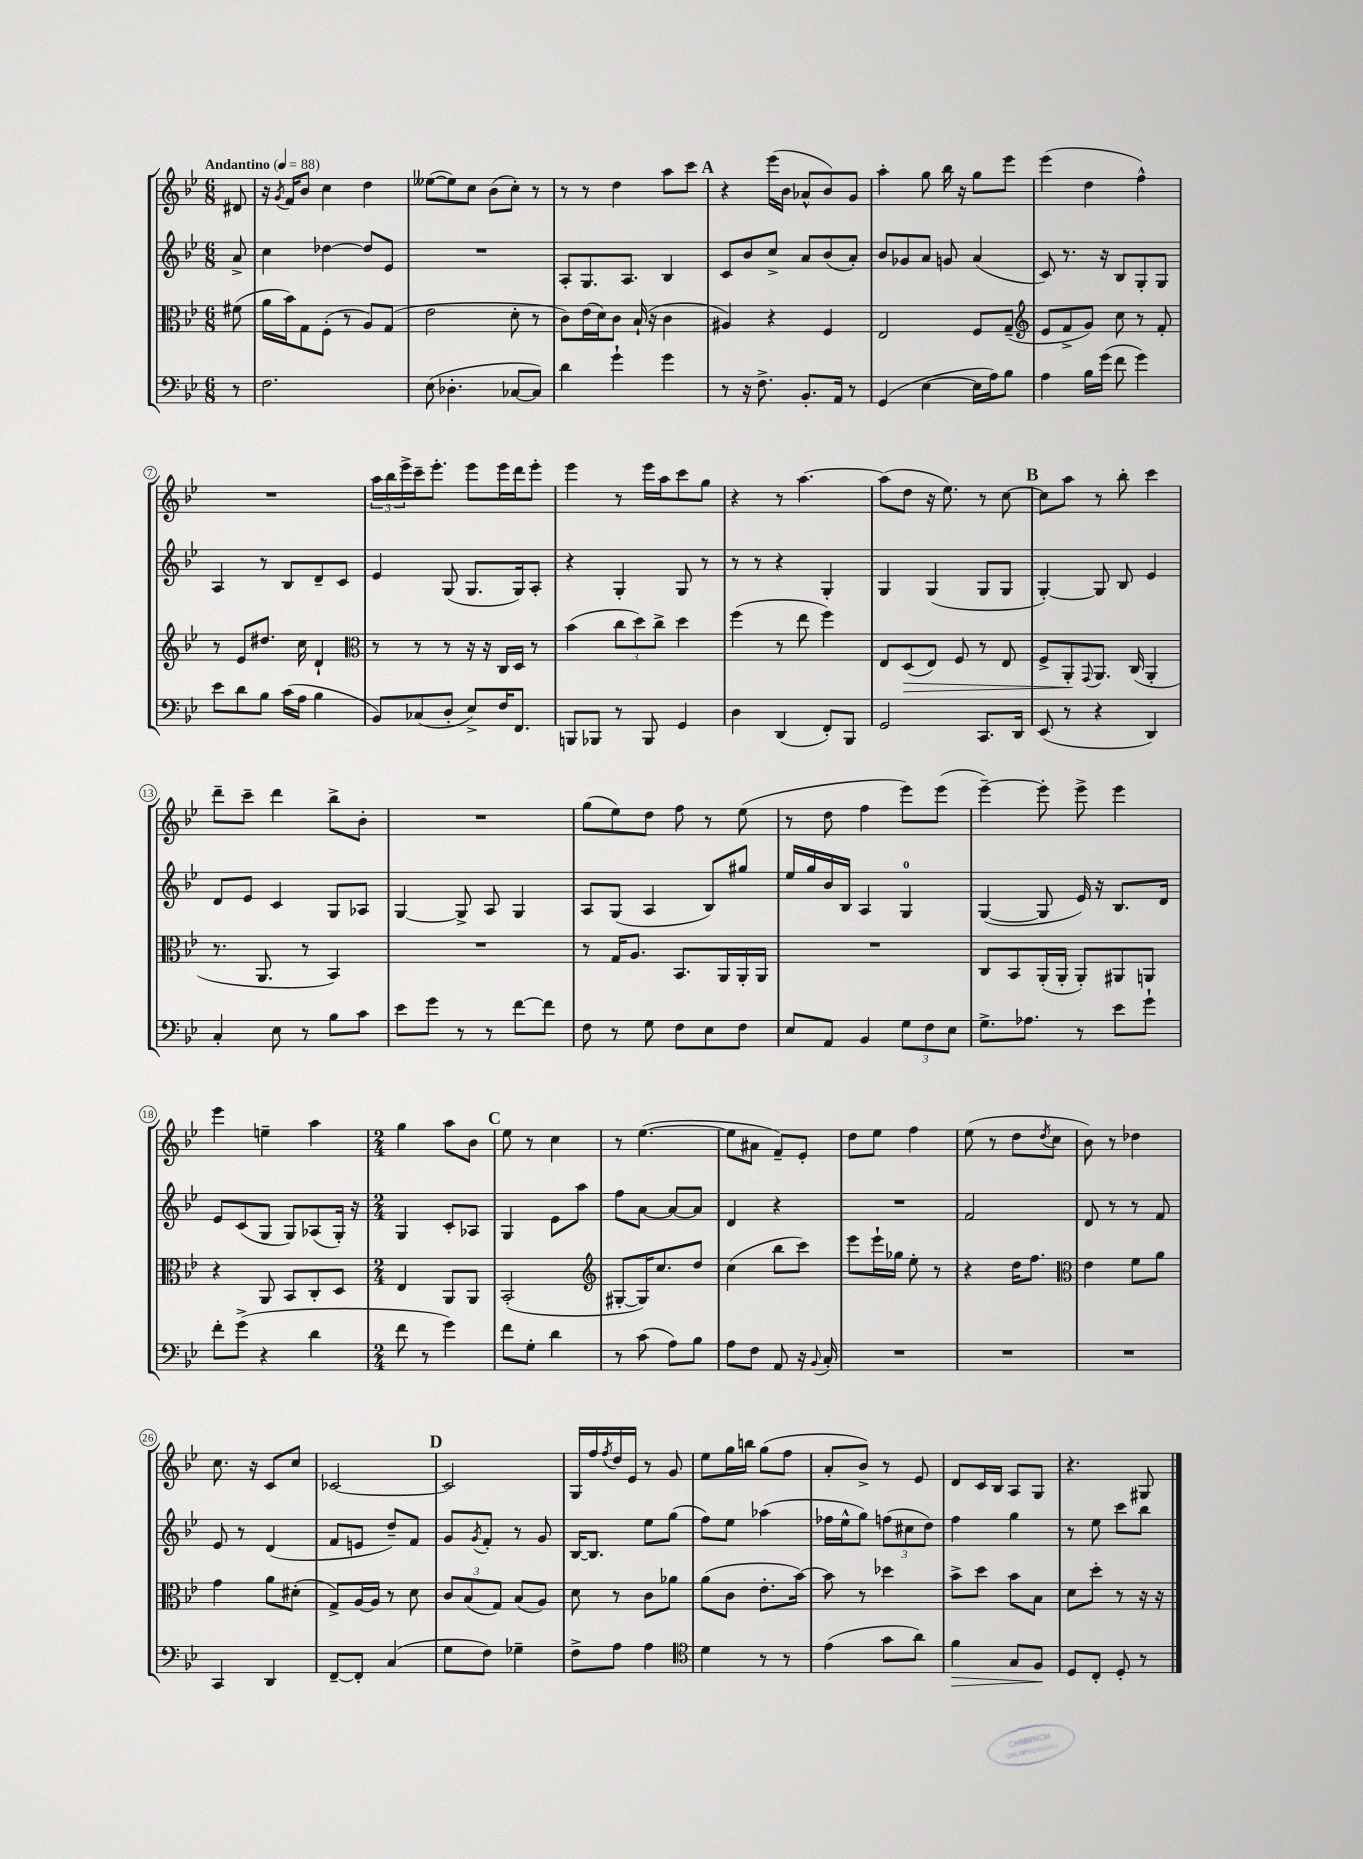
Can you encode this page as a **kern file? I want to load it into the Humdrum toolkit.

**kern	**kern	**kern	**kern
*staff4	*staff3	*staff2	*staff1
*clefF4	*clefC3	*clefG2	*clefG2
*k[b-e-]	*k[b-e-]	*k[b-e-]	*k[b-e-]
*M6/8	*M6/8	*M6/8	*M6/8
*MM88	*MM88	*MM88	*MM88
8r	(8f#	8a^	8d#
=	=	=	=
2.F	16a	4cc	16r
.	.	.	8qg
.	16b-)	.	16f
.	8G	.	8b-
.	(8F'	[4dd-	4cc
.	8r	.	.
.	8A)	8dd-]	4dd
.	(8G	8e-	.
=	=	=	=
(8E-	2e-	2.r	([8ee--
4.D-'	.	.	8ee--])
.	.	.	8cc
.	.	.	(8b-
[8C-	8d'	.	8cc')
8C-])	8r	.	8r
=	=	=	=
4d	8c)	8A'	8r
.	(16e-	8.G	8r
.	16d)	.	.
4g`	8c	.	4dd
.	.	8.A	.
.	(16B-`	.	.
.	16r	.	.
4g	4c	4B-	8aa
.	.	.	8ccc
=	=	=	=
8r	4A#)	8c	4r
16r	.	8b-	.
8.F^	.	.	.
.	4r	8cc^	(16eee-
.	.	.	16b-
8.BB-'	.	8a	8a-^^
.	4F	(8b-	8b-)
16AA	.	.	.
8r	.	8a')	8g
=	=	=	=
(4GG	2E-	8b-	4aa'
.	.	8g-	.
[4E-	.	8a	8gg
.	.	8g	16bb-
.	.	.	16r
16E-]	8F	(4a	8gg
16A)	.	.	.
8B-	(8G~	.	8eee-
=	=	=	=
*	*clefG2	*	*
4A	8e-	8c)	(4eee-
.	8f^	8.r	.
16B-	8g)	.	4dd
(16g	.	16r	.
8f	8cc	8B-	.
4g)	8r	8G'	4ff^^)
.	8f'	8G	.
=	=	=	=
8e-	8r	4A	2.r
8d	8e-	.	.
8B-	8.dd#	8r	.
(16c	.	8B-	.
16A	16cc	.	.
4B-	4d`	8d~	.
.	.	8c	.
=	=	=	=
*	*clefC3	*	*
8BB-)	8r	4e-	24aa
.	.	.	24bb-
.	.	.	24eee-^
(8C-	8r	.	16ccc~
.	.	.	8.eee-'
8D'	8r	(8G	.
8E-^)	16r	8.G	8eee-
.	16r	.	.
16F	16C	.	16eee-
8.FF	16D	16G)	16ddd
.	8r	8A'	8eee-'
=	=	=	=
8BBB	(4b-	4r	4eee-
8BBB-	.	.	.
8r	12cc	4G'	8r
.	12dd)	.	.
8BBB-	.	.	16eee-
.	12cc^	.	.
.	.	.	16aa
4GG	4dd	8G	8ccc
.	.	8r	8gg
=	=	=	=
4D	(4ff	8r	4r
.	.	8r	.
(4DD	8r	4r	8r
.	8ee-	.	[4.aa
8FF')	4ff)	4G'	.
8BBB-	.	.	.
=	=	=	=
2GG	8E-	4G	(8aa]
.	(8D	.	8dd
.	8E-)	(4G	16r
.	.	.	8.ee-)
.	8F	.	.
8.CC	8r	8G	8r
.	8E-	8G	[8cc
16DD	.	.	.
=	=	=	=
(8EE-	8F^	[4G')	8cc]
8r	8AA'	.	8aa
.	8qqGG	.	.
4r	8.AA	8G]	8r
.	.	8B-	8bb-'
.	(16C	.	.
4DD)	4AA'	4e-	4ccc
=	=	=	=
4C'	8.r	8d	8ddd~
.	.	8e-	8ccc~
.	8.AA	.	.
8E-	.	4c	4ddd
8r	8r	.	.
8B-	4BB-)	8G	8bb-^
8c	.	8A-	8b-'
=	=	=	=
8e-	2.r	[4G	2.r
8g	.	.	.
8r	.	8G^]	.
8r	.	8A	.
[8f	.	4G	.
8f]	.	.	.
=	=	=	=
8F	8r	8A	(8gg
8r	16G	(8G	8ee-)
.	8.A	.	.
8G	.	4A	8dd
8F	8.BB-	.	8ff
8E-	.	8B-)	8r
.	16AA	.	.
8F	16AA'	8gg#	(8ee-
.	16AA	.	.
=	=	=	=
8E-	2.r	16ee-	8r
.	.	16gg	.
8AA	.	16b-	8dd
.	.	16B-	.
4BB-	.	4A	4ff
12G	.	4G	8eee-)
12F	.	.	.
.	.	.	(8eee-
12E-	.	.	.
=	=	=	=
8.G^	8C	([4G	[4eee-~)
.	8BB-	.	.
8.A-	.	.	.
.	(16AA'	8G]	8eee-']
.	16AA'	.	.
8r	8AA')	16e-)	8eee-^
.	.	16r	.
8e-	8AA#	8.B-	4eee-
8g`	8AA	.	.
.	.	16d	.
=	=	=	=
8f'	4r	8e-	4eee-
(8g^	.	(8c	.
4r	8AA	8G	4ee~
.	8BB-	8G)	.
4d	8C'	(8A-	4aa
.	8D	16G')	.
.	.	16r	.
=	=	=	=
*M2/4	*M2/4	*M2/4	*M2/4
8f	4E-	4G	4gg
8r	.	.	.
4g)	8AA	8c'	8aa
.	8AA	8A-	8b-
=	=	=	=
8f	(2BB-'	4G	8ee-
8G'	.	.	8r
4d	.	8e-	4cc
.	.	8aa	.
=	=	=	=
*	*clefG2	*	*
8r	[8G#'	8ff	8r
(8c	16G#])	[8a	([4.ee-
.	8.cc	.	.
8A)	.	8a_	.
8B-	8dd	8a]	.
=	=	=	=
8A	(4cc	4d	8ee-]
8F	.	.	8a#
8AA	8bb-	4r	8f~)
16r	8ccc)	.	8e-'
8qqBB-	.	.	.
16C'	.	.	.
=	=	=	=
2r	8eee-	2r	8dd
.	16eee-`	.	8ee-
.	16gg-	.	.
.	8ee-'	.	4ff
.	8r	.	.
=	=	=	=
2r	4r	2f	(8ee-
.	.	.	8r
.	16dd	.	8dd
.	8.ff	.	.
.	.	.	8qdd
.	.	.	8cc
=	=	=	=
*	*clefC3	*	*
2r	4e-	8d	8b-)
.	.	8r	8r
.	8f	8r	4dd-
.	8a	8f	.
=	=	=	=
4CC	4g	8e-	8.cc
.	.	8r	.
.	.	.	16r
4DD	8a	(4d	8c
.	(8d#'	.	8cc
=	=	=	=
[8FF~	8G^)	8f	[2c-
8FF']	[16A	8e	.
.	16A]	.	.
(4C	8r	8dd~)	.
.	8d	8f	.
=	=	=	=
8G	12c	8g	2c-]
.	(12B-	.	.
.	.	8qg	.
8F)	.	8f'	.
.	12G)	.	.
4G-~	(8B-	8r	.
.	8A)	8g	.
=	=	=	=
8F^	8d	[16B-	16G
.	.	8.B-]	16ff
.	.	.	8qff
8A	8r	.	16dd
.	.	.	16e-
4A	8c	8ee-	8r
.	8a-	(8gg	8g
=	=	=	=
*clefC4	*	*	*
4d	(8a	8ff)	8ee-
.	8c	8ee-	16gg
.	.	.	16bb
8r	8.e-'	(4aa-	(8gg
8r	.	.	8ff
.	[16b-)	.	.
=	=	=	=
(4e-	8b-]	16ff-	8a'
.	.	16ee-^^	.
.	8r	8gg)	8b-^)
8g	4dd-	(12ff	8r
.	.	12cc#	.
8a)	.	.	8e-
.	.	12dd)	.
=	=	=	=
4f	8b-^	4ff	8d
.	8dd	.	16c
.	.	.	16B-
8G	8b-	4gg	8A
8F	8B-	.	8G
=	=	=	=
8D	8d	8r	4.r
8C'	8dd'	8ee-	.
8D'	8r	8ccc	.
8r	16r	8bb-	8G#
.	16r	.	.
==	==	==	==
*-	*-	*-	*-
